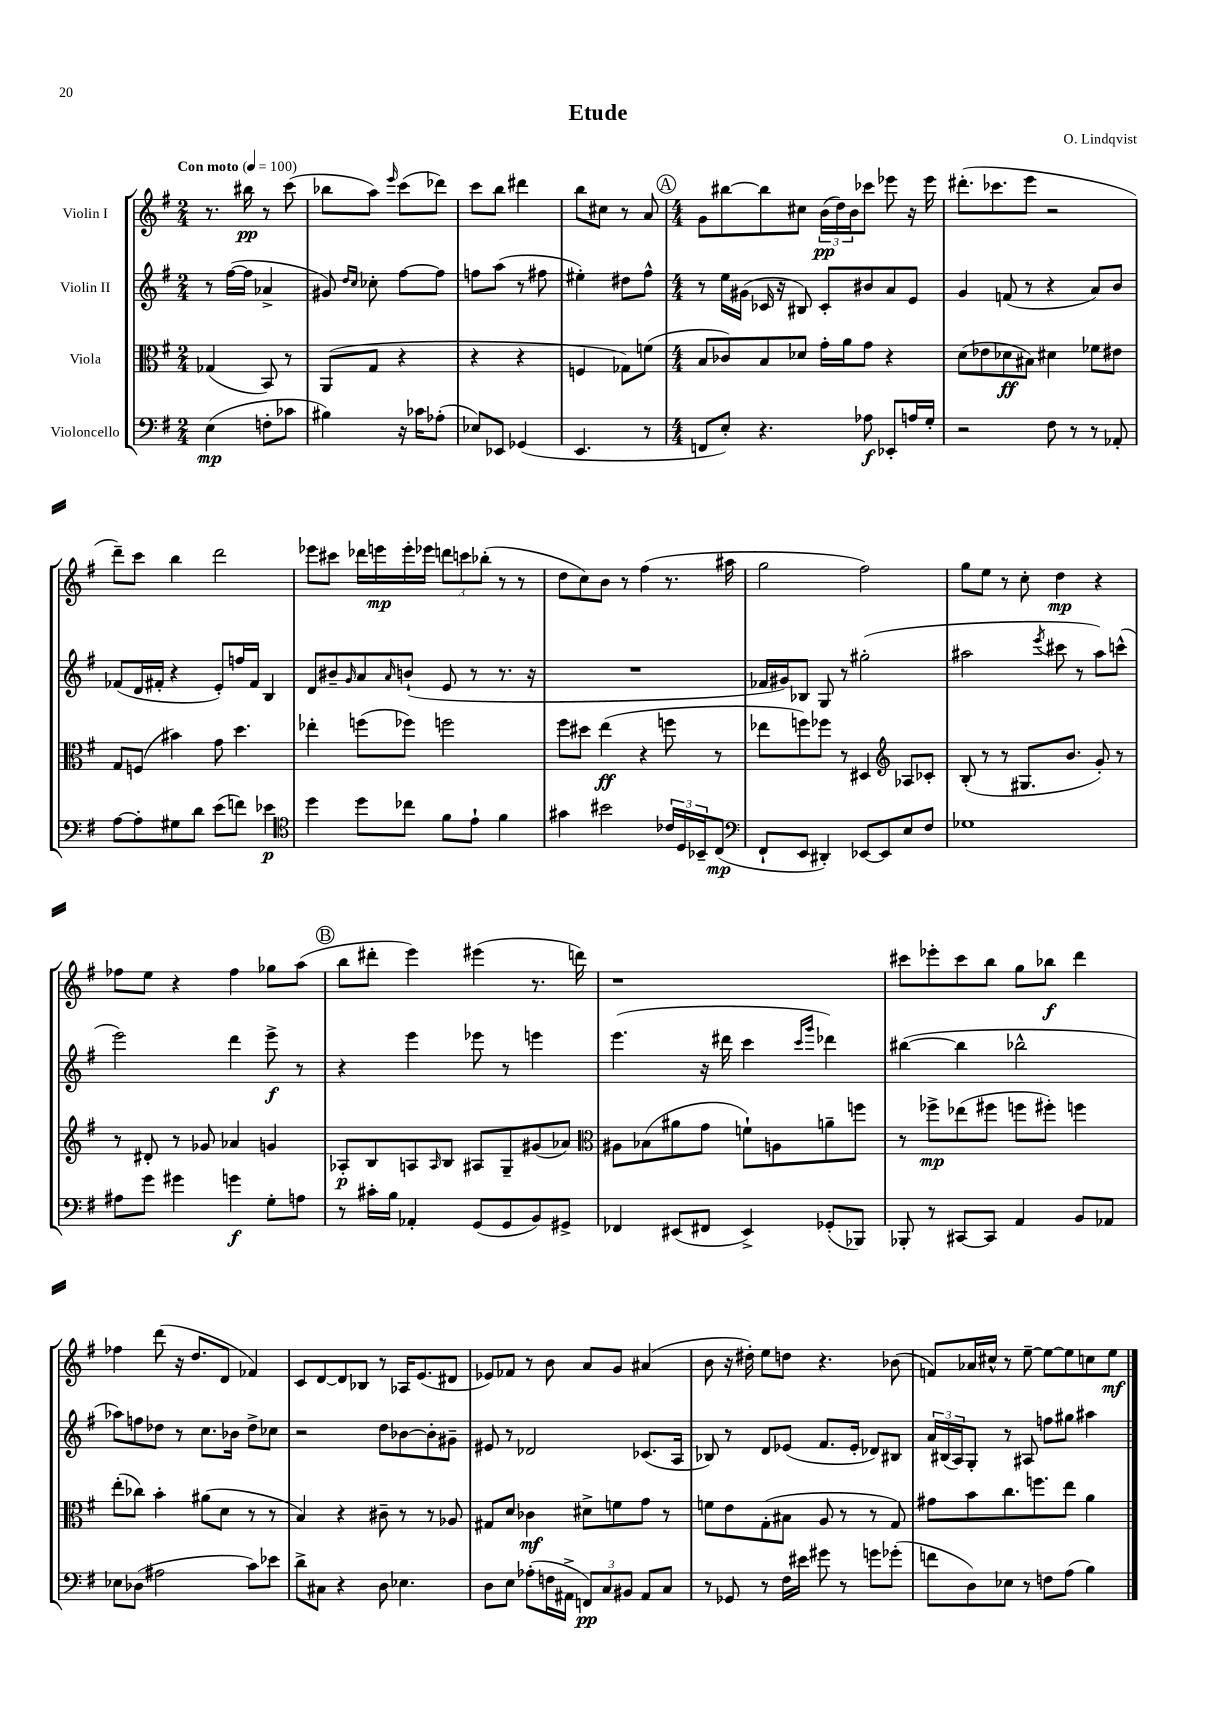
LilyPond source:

\header { title = "Etude" composer = "O. Lindqvist" }
<<
\new StaffGroup <<
\new Staff = "s0" \with { instrumentName = "Violin I" } {
    \clef treble \key g \major \numericTimeSignature \time 2/4 \tempo "Con moto" 4 = 100
    r8. bis''16\pp r8 c'''8( |
    bes''8 a''8) \grace { e'''16 } c'''8( des'''8) |
    c'''8 b''8 dis'''4 |
    b''8 cis''8 r8 a'8 |
    \mark \markup { \circle "A" } \numericTimeSignature \time 4/4 g'8 bis''8~ bis''8 cis''8 \tuplet 3/2 { b'16\pp( d''16) b'16 } ces'''8 ees'''8 r16 ees'''16 |
    dis'''8.-.( ces'''8. e'''8 r2 |
    d'''8--) c'''8 b''4 d'''2 |
    ees'''8 cis'''8 des'''16 e'''16\mp e'''16-. ees'''16 \tuplet 3/2 { d'''8 c'''8 bes''8-.( } r8 r8 |
    d''8 c''8) b'8 r8 fis''4( r8. ais''16 |
    g''2 fis''2) |
    g''8 e''8 r8 c''8-. d''4\mp r4 |
    fes''8 e''8 r4 fes''4 ges''8 a''8( |
    \mark \markup { \circle "B" } b''8 dis'''8-. e'''4) eis'''4( r8. d'''16) |
    r1 |
    cis'''8 ees'''8-. cis'''8 b''8 g''8 bes''8\f d'''4 |
    fes''4 d'''8( r16 d''8. d'8 fes'4) |
    c'8 d'8~ d'8 bes8 r8 aes16 e'8.( dis'8 |
    ees'8) fes'8 r8 b'8 a'8 g'8 ais'4( |
    b'8 r16 dis''16-.) e''8 d''8 r4. bes'8( |
    f'8) aes'16 cis''16-^ r8 e''8~-- e''8~ e''8 c''8 e''8\mf \bar "|." |
}
\new Staff = "s1" \with { instrumentName = "Violin II" } {
    \clef treble \key g \major \numericTimeSignature \time 2/4
    r8 fis''16~( fis''16 aes'4-> |
    gis'8) \grace { d''16 c''16 } ces''8-. fis''8~ fis''8 |
    f''8 a''8( r8 fis''8 |
    eis''4-.) dis''8 fis''8-^ |
    \mark \markup { \circle "A" } \numericTimeSignature \time 4/4 r8 e''16 gis'16( ces'16 r16 bis8) ces'8-. bis'8 a'8 e'8 |
    g'4 f'8( r8 r4 a'8) b'8 |
    fes'8( d'16 fis'16-. r4 e'8-.) f''16 fis'16 b4 |
    d'8 bis'8-- \grace { g'16 } a'8 \grace { a'16 } b'8-!( e'8 r8 r8. r16 |
    R1 |
    fes'16 gis'16) bes8 g8 r8 gis''2-.( |
    ais''2 \acciaccatura { e'''8 } cis'''8 r8 ais''8) c'''8-^( |
    e'''2) d'''4 e'''8->\f r8 |
    \mark \markup { \circle "B" } r4 e'''4 ees'''8 r8 e'''4 |
    e'''4.( r16 dis'''16 c'''4 \grace { c'''16 g'''16 } des'''4) |
    bis''4~( bis''4 bes''2-^ |
    aes''8) f''8 des''8 r8 c''8. bes'16 des''8-> ces''8 |
    r2 d''8 bes'8~ bes'8-. gis'8-- |
    eis'8 r8 des'2 ces'8.( a16 |
    bes8) r8 d'8 ees'8( fis'8. ees'16-. des'8) bis8 |
    \tuplet 3/2 { a'16 bis16( a16) } g8-. r8 ais8 f''8 gis''8 ais''4 \bar "|." |
}
\new Staff = "s2" \with { instrumentName = "Viola" } {
    \clef alto \key g \major \numericTimeSignature \time 2/4
    ges4( b,8) r8 |
    a,8( g8 r4 |
    r4 r4 |
    f4 ges8) f'8( |
    \mark \markup { \circle "A" } \numericTimeSignature \time 4/4 b8 ces'8) b8 des'8 g'16-. a'16 g'8 r4 |
    d'8( ees'8 des'8\ff bis8) dis'4 fes'8 eis'8 |
    g8 f8( bis'4) g'8 d''4. |
    ees''4-. f''8( fes''8) f''2 |
    fis''8 dis''8 e''4\ff( r4 f''8 r8 |
    ees''8 f''8) fes''8 r8 dis4 \clef treble aes8 ces'8-. |
    b8-.( r8 r8 gis8. b'8. g'8-.) r8 |
    r8 dis'8-. r8 ges'8 aes'4 g'4 |
    \mark \markup { \circle "B" } aes8-.\p b8 a8 \grace { a16 } b8 ais8 g8-- gis'8( aes'8) |
    \clef alto ais8 bes8( ais'8 g'8 f'8-!) a8 a'8-- f''8 |
    r8 fes''8->\mp ees''8( fis''8 f''8 fis''8-.) f''4 |
    e''8-.( ces''8) b'4-. ais'8( d'8 r8 r8 |
    b4) r4 cis'8-- r8 r8 aes8 |
    gis8 d'8 ces'4\mf dis'8-> f'8 g'8 r8 |
    f'8 e'8 g8-.( bis8 a8 r8 r8 g8) |
    gis'8 b'8 c''8. f''8. e''8 a'4 \bar "|." |
}
\new Staff = "s3" \with { instrumentName = "Violoncello" } {
    \clef bass \key g \major \numericTimeSignature \time 2/4
    e4\mp( f8-. ces'8 |
    bis4) r16 ces'16 aes8-.( |
    ees8) ees,8 ges,4( |
    e,4. r8 |
    \mark \markup { \circle "A" } \numericTimeSignature \time 4/4 f,8 e8-.) r4. aes8\f ees,8-. a16 g16-. |
    r2 fis8 r8 r8 aes,8-. |
    a8~ a8-. gis8 d'8 e'8( f'8) ees'4\p |
    \clef tenor d''4 d''8 ces''8 fis'8 e'8-! fis'4 |
    gis'4 bis'2 \tuplet 3/2 { ces'16 d16 bes,16-- } c8\mp( |
    \clef bass fis,8-! e,8 dis,4-.) ees,8~ ees,8 e8 fis8 |
    ges1 |
    ais8 g'8 gis'4 g'4\f g8-. a8 |
    \mark \markup { \circle "B" } r8 cis'16-. b16 aes,4-. g,8( g,8 b,8) gis,8-> |
    fes,4 eis,8( fis,8 eis,4->) ges,8-.( bes,,8) |
    bes,,8-. r8 cis,8~ cis,8 a,4 b,8 aes,8 |
    ees8 des8( ais2 c'8) ees'8 |
    d'8-> cis8 r4 d8 ees4. |
    d8 e8 aes8-.( f16 ais,16-> \tuplet 3/2 { f,8\pp) c8 bis,8 } ais,8 c8 |
    r8 ges,8 r8 fis16 eis'16 gis'8 r8 g'8 ges'8-.( |
    f'8 d8) ees8 r8 f8 a8( b4) \bar "|." |
}
>>
>>
\layout { \context { \Score \remove "Bar_number_engraver" } }
